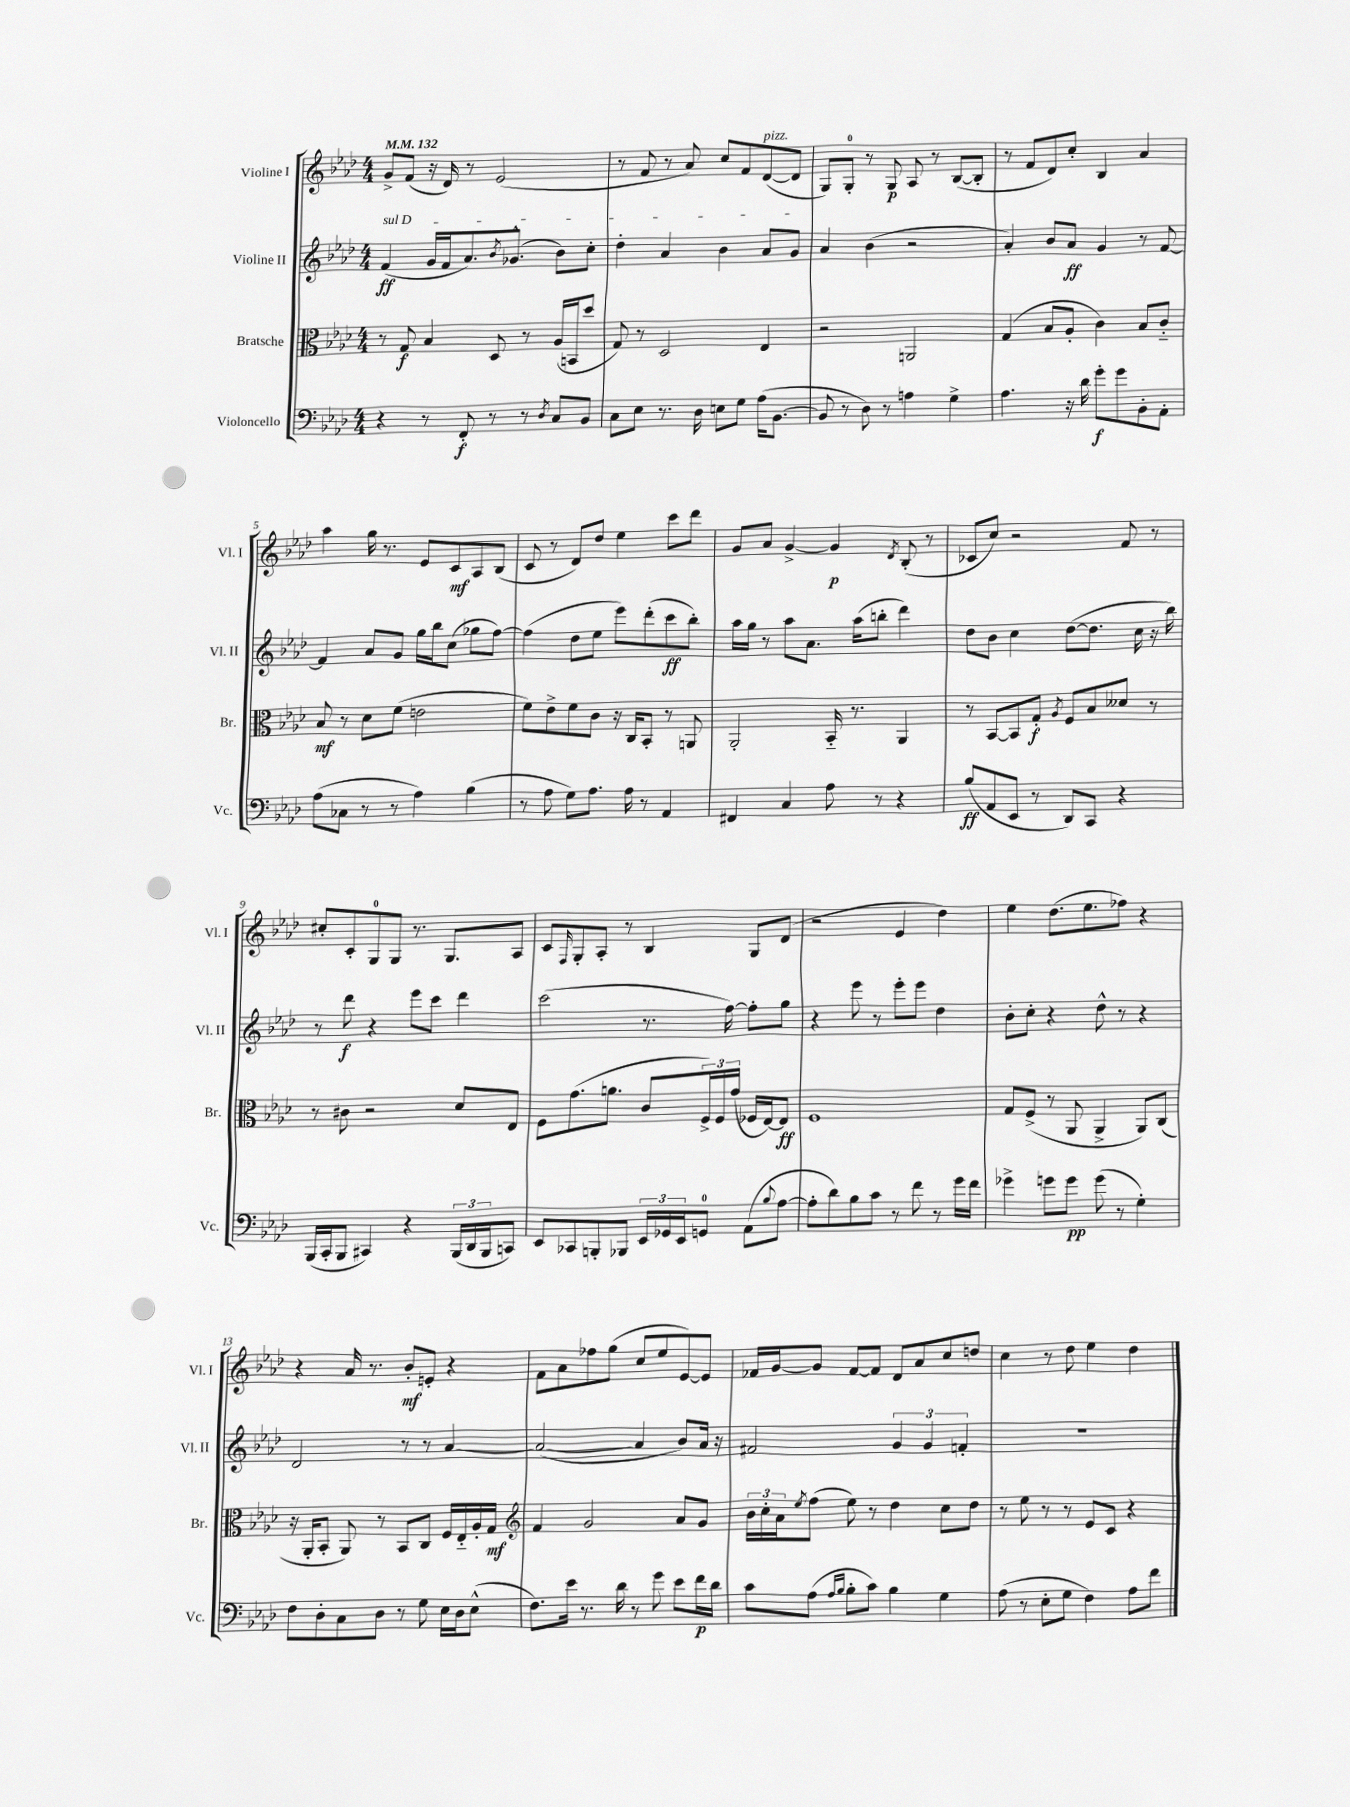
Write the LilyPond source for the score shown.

<<
\new StaffGroup <<
\new Staff = "s0" \with { instrumentName = "Violine I" shortInstrumentName = "Vl. I" } {
    \clef treble \key aes \major \numericTimeSignature \time 4/4 \tempo 4 = 132
    g'8-> f'8( r16 des'16) r8 ees'2( |
    r8 f'8 r8 aes'8) c''8 f'8 des'8~^\markup { \italic "pizz." }( des'8 |
    g8) g8-0-. r8 g8\p aes8 r8 bes8~( bes8-. |
    r8 f'8 des'8) c''8-. bes4 aes'4 |
    aes''4 g''16 r8. ees'8 c'8\mf aes8 bes8( |
    c'8 r8 des'8) des''8 ees''4 c'''8 des'''8 |
    g'8 aes'8 g'4~-> g'4\p \acciaccatura { des'8 } bes8-.( r8 |
    ces'8 c''8) r2 f'8 r8 |
    cis''8-. c'8-. g8-0 g8 r8. g8. aes8 |
    c'8 \grace { f16 } g8-. aes8-. r8 bes4 g8 des'8( |
    r2 ees'4 des''4) |
    ees''4 des''8.( ees''8. fes''8) r4 |
    r4 aes'16 r8. bes'8-.\mf e'8-. r4 |
    f'8 aes'8 fes''8 g''8( c''8 ees''8 ees'8~) ees'8 |
    fes'16 g'16~ g'8 fes'8~ fes'8 des'8 aes'8 c''8 d''8 |
    c''4 r8 des''8 ees''4 des''4 \bar "|." |
}
\new Staff = "s1" \with { instrumentName = "Violine II" shortInstrumentName = "Vl. II" } {
    \clef treble \key aes \major \numericTimeSignature \time 4/4
    \once \override TextSpanner.bound-details.left.text = \markup { \italic "sul D" } f'4\ff\startTextSpan( g'16 f'16 aes'8.) \acciaccatura { bes'8 } ges'8.-^( bes'8) c''8-. |
    des''4-. aes'4 bes'4 aes'8 g'8\stopTextSpan |
    aes'4 bes'4( r2 |
    aes'4-.) bes'8 aes'8\ff g'4 r8 f'8~ |
    f'4 aes'8 g'8 g''16 bes''16 c''8( ges''8 f''8~) |
    f''4( des''8 ees''8 ees'''8) des'''8-.( c'''8\ff bes''8-.) |
    aes''16 g''16 r8 aes''8 aes'8. aes''16( b''8-. des'''4) |
    des''8 bes'8 c''4 des''8~( des''8. c''16 r16 bes''16) |
    r8 des'''8\f r4 ees'''8 c'''8 des'''4 |
    c'''2( r8. f''16~) f''8-. g''8 |
    r4 ees'''8 r8 ees'''8-. ees'''8 des''4 |
    bes'8-. c''8-. r4 des''8-^ r8 r4 |
    des'2 r8 r8 aes'4~ |
    aes'2~( aes'4 bes'8) aes'16 r16 |
    fis'2 \tuplet 3/2 { g'4 g'4 f'4-. } |
    R1 \bar "|." |
}
\new Staff = "s2" \with { instrumentName = "Bratsche" shortInstrumentName = "Br." } {
    \clef alto \key aes \major \numericTimeSignature \time 4/4
    r8 g8\f bes4 des8 r8 aes16( b,16 des''8 |
    g8) r8 des2 ees4 |
    r2 a,2 |
    g4( bes8 aes8-. c'4) bes8 c'8-_ |
    bes8\mf r8 des'8 f'8( e'2 |
    f'8) ees'8-> f'8 c'8 r16 c16 bes,8-. r8 a,8 |
    aes,2-. bes,16-_ r8. aes,4 |
    r8 bes,8~ bes,8 g8-.\f \acciaccatura { aes8 } f8 bes8 deses'8 r8 |
    r8 cis'8 r2 des'8 ees8 |
    f8 g'8.( a'8. c'8 \tuplet 3/2 { f16->) f16 g'16( } fes16 ees16~) ees8\ff |
    f1 |
    g8 f8->( r8 aes,8 aes,4-> aes,8) c8( |
    r16 aes,16-. bes,8-. aes,8) r8 bes,8 c8 f16 ees16-_ aes16-. g16\mf |
    \clef treble f'4 g'2 aes'8 g'8 |
    \tuplet 3/2 { bes'16 c''16-. aes'16 } \acciaccatura { ees''8 } f''8( ees''8) r8 des''4 c''8 des''8 |
    r8 ees''8 r8 r8 ees'8 c'8 r4 \bar "|." |
}
\new Staff = "s3" \with { instrumentName = "Violoncello" shortInstrumentName = "Vc." } {
    \clef bass \key aes \major \numericTimeSignature \time 4/4
    r4 r8 f,8-.\f r8 r8 \acciaccatura { des8 } c8 bes,8 |
    c8 ees8 r8. des16 e8 g8 aes16( bes,8.~ |
    bes,8 r8 des8) r8 a4 g4-> |
    aes4. r16 des'16 g'8-.\f g'8 bes,8-. aes,8-. |
    aes8( ces8 r8 r8 aes4) bes4( |
    r8 aes8 g8) aes8. aes16 r8 aes,4 |
    fis,4 c4 aes8 r8 r4 |
    bes8\ff( aes,8 ees,8 r8 des,8) c,8 r4 |
    bes,,16( c,16-. bes,,8 cis,4) r4 \tuplet 3/2 { bes,,16( des,16 bes,,16 } c,8) |
    ees,8 ces,8 b,,8-. bes,,8 \tuplet 3/2 { ees,16 ges,16 ees,16 } g,8-0 aes,8( \appoggiatura { bes8 } aes8~ |
    aes8-. des'8) bes8 c'8 r8 f'8 r8 g'16 f'16 |
    ges'4-> g'8 g'8\pp g'8( r8 g4-.) |
    f8 des8-. c8 des8 r8 g8 ees16 des16 ees8-^( |
    f8.) ees'16 r8. des'16 r8 g'8 ees'8 f'16\p des'16 |
    c'8 aes8( \grace { aes16 bes16 } bes8-. c'8) bes4 g4 |
    aes8( r8 ees8-. g8 f4) aes8 f'8 \bar "|." |
}
>>
>>
